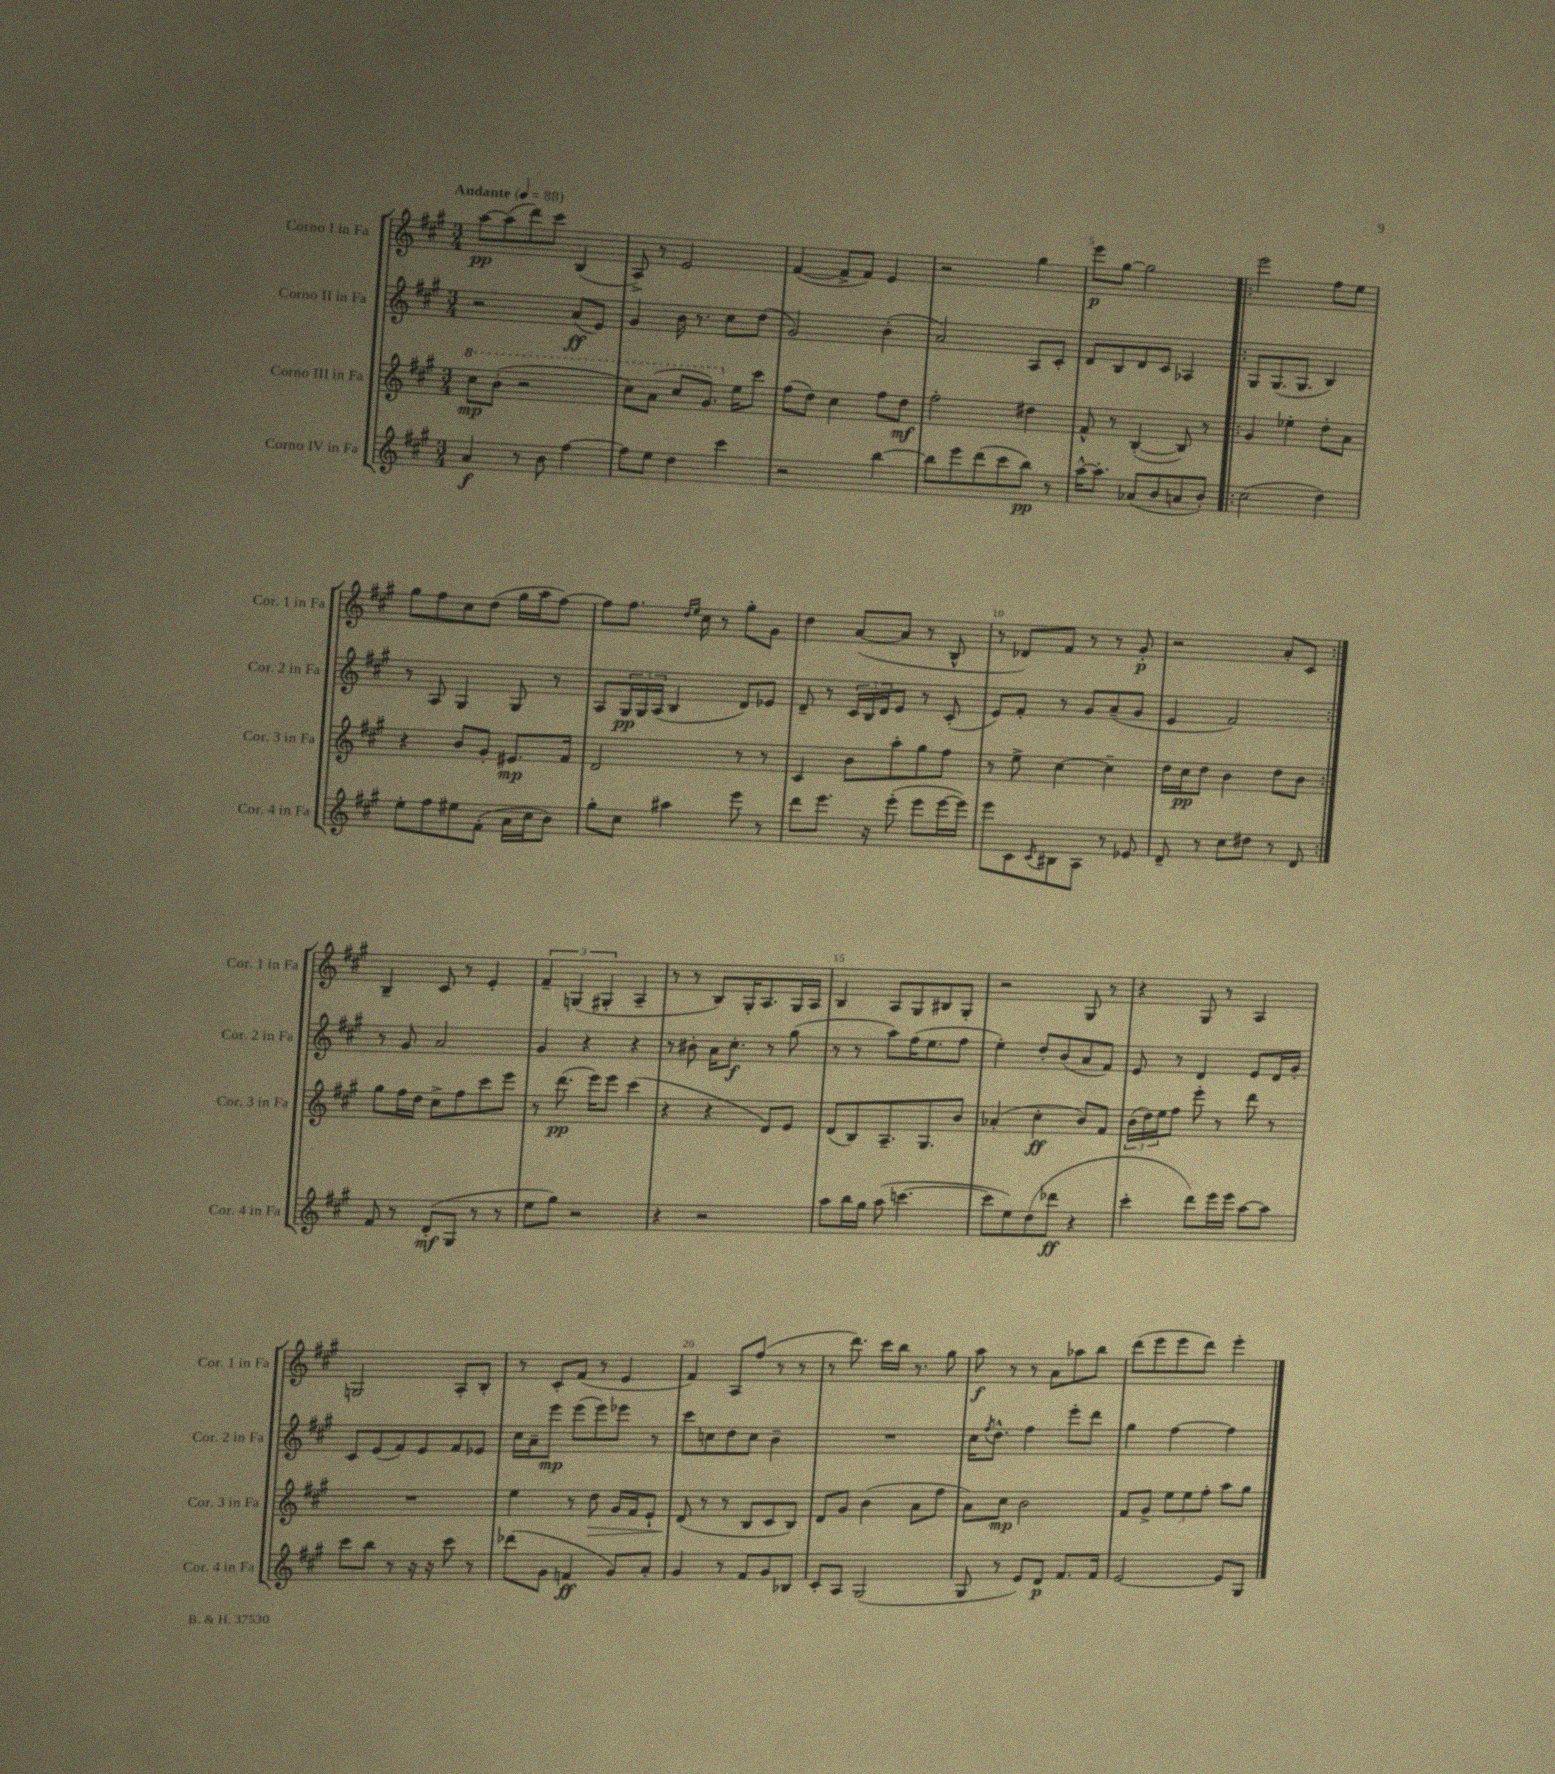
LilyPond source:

<<
\new StaffGroup <<
\new Staff = "s0" \with { instrumentName = "Corno I in Fa" shortInstrumentName = "Cor. 1 in Fa" } {
    \clef treble \key a \major \numericTimeSignature \time 3/4 \tempo "Andante" 4 = 88
    a''8~\pp a''8( d'''8) cis'''8 b4( |
    a8->) r8 e'2 |
    fis'4~( fis'8-> fis'8) e'4 |
    r2 gis''4 |
    e'''8\p gis''8~ gis''2 |
    \repeat volta 2 { e'''2 fis''8 e''8 |
    gis''8 fis''8 cis''8 d''8( gis''16 a''16 fis''8~) |
    fis''8 fis''8. \grace { d''16 e''16 } cis''16 r8 gis''8-. gis'8 |
    d''4 a'8~( a'8 r8 b8-^ |
    r8 des'8) fis'8 r8 r8 gis'8-.\p |
    r2 a'8-. cis'8 | }
    b4-- cis'8 r8 e'4-. |
    \tuplet 3/2 { fis'4-- g4( gis4-. } a4-- |
    r8 r8 b8) gis16-. a8. gis16 a16 |
    b4 a8 gis8 bis8 gis8-. |
    r2 gis8 r8 |
    r4 gis8 r8 a4 |
    g2 a8-. b8-. |
    r8 cis'8-. fis'8( r8 e'4 |
    fis'4) a8 fis''8( r8 r8 |
    r8 d'''8.) cis'''16 b''16 r8. gis''8 |
    a''8\f r8 r8 a'8 aes''8 b''8 |
    d'''8( e'''8 e'''8 d'''8) e'''4-. \bar "|." |
}
\new Staff = "s1" \with { instrumentName = "Corno II in Fa" shortInstrumentName = "Cor. 2 in Fa" } {
    \clef treble \key a \major \numericTimeSignature \time 3/4
    r2 a'8\ff( e'8) |
    gis'4 b'16 r8. cis''8 d''8( |
    gis'2) b'4-.( |
    a'2) a8 cis'8-. |
    d'8 b8 d'8 cis'8 aes4 |
    \repeat volta 2 { gis8 gis8.( gis8. b4) |
    r8 a8 gis4 gis8 r8 |
    a8 \tuplet 3/2 { gis16\pp gis16 a16( } b4 d'8) ees'8 |
    d'8-- r8 \tuplet 3/2 { cis'16 b16 d'16 } e'8 r8 cis'8-.( |
    e'8) fis'8-. r8 gis'8 a'8--( gis'8 |
    e'4 fis'2) | }
    r8 gis'8 a'2 |
    gis'4 r4 r4 |
    r8 bis'8-. a'16 cis''8.-.\f r8 gis''8( |
    r8 r8 a''8) fis''16( e''8. fis''8 |
    e''4-.) d''8-. b'8( a'8 fis'8) |
    e'8 r8 d'4 e'8 d'16 gis'16-. |
    cis'8 e'8( fis'8) e'8 fis'8 ees'8 |
    cis''16 a'16-- e'''8\mp e'''8( e'''8) ees'''8 r8 |
    cis'''8 c''8 d''8 c''8 b'4-- |
    R2. |
    cis''16 \acciaccatura { fis''8 } d''8.-^ fis''4 e'''8-. d'''8 |
    gis''4 fis''4~ fis''4 \bar "|." |
}
\new Staff = "s2" \with { instrumentName = "Corno III in Fa" shortInstrumentName = "Cor. 3 in Fa" } {
    \clef treble \key a \major \numericTimeSignature \time 3/4
    \ottava #1 cis'''8\mp b''8-.( r2 |
    cis'''8) a''8( cis'''8 gis''8.) \ottava #0 e''16 cis'''8 |
    fis''8( d''8) cis''4 fis''8 d''8\mf |
    fis''2-. dis''4 |
    fis'8-^ r8 b4~-.( b8) r8 |
    \repeat volta 2 { gis'4 ees''4-. d''8-. a'8 |
    r4 b'8 gis'8-. eis'8.\mp fis'16 |
    d'2 r8 r8 |
    cis'4 b'8 a''8-. gis''8 fis''8 |
    r8 e''8-> cis''4~ cis''4-- |
    d''16 cis''16\pp d''8 b'4 d''8 b'8 | }
    gis''8 fis''16 d''16 cis''8-> fis''8 cis'''8 e'''8 |
    r8 d'''8.\pp( e'''16) e'''8 cis'''4( |
    r4 r4 d'8) e'8 |
    d'8( b8) a8.-- gis8. b'8 |
    aes'4-.( cis''4-.\ff b'8) fis'8 |
    \tuplet 3/2 { b'16( d''16) e''16 } fis''8 e'''8-. r8 d'''8 r8 |
    R2. |
    e''4 r8 d''8\> gis'16 fis'16 e'8-! |
    d'8\!( r8 r8 b8 cis'8 b8) |
    d'8 gis'8 b'4( a'8 fis''8 |
    a'8) cis''8\mp b'2 |
    fis'8 gis'8-> \tuplet 3/2 { e''8 e''8 fis''8-. } a''8 gis''8 \bar "|." |
}
\new Staff = "s3" \with { instrumentName = "Corno IV in Fa" shortInstrumentName = "Cor. 4 in Fa" } {
    \clef treble \key a \major \numericTimeSignature \time 3/4
    a'4\f r8 b'8 fis''4~ |
    fis''8 e''8 d''4 cis'''4 |
    r2 b''4~ |
    b''8 e'''8 d'''8( cis'''8 b''8\pp) r8 |
    a''16~-^ a''8.-. aes'8( b'8 a'8 b'8-.) |
    \repeat volta 2 { cis''2( d''4) |
    e''8-. fis''8 eis''8 fis'8-.( a'16 cis''16 b'8) |
    gis''8-. cis''8 ais''4 e'''8 r8 |
    d'''8 e'''8. r16 e'''8-.( e'''8 e'''16~ e'''16) |
    e'''8 cis'8 \acciaccatura { cis'8 } bis8 a8 r8 ees'8 |
    d'8-- r8 cis''8 dis''8 r8 d'8 | }
    fis'8 r8 d'8-.\mf( gis8 r8 r8 |
    e''8 gis''8) r2 |
    r4 r2 |
    a''8 b''16 gis''16 a''8( c'''4.~ |
    c'''8 e''8) d''8( des'''8\ff r4 |
    cis'''4-. d'''8) e'''16 e'''16 a''8~ a''8 |
    cis'''8 b''8 r8 r16 r16 cis'''8 r8 |
    des'''8( gis'8 f'4\ff gis'8) a'8-. |
    gis'4 r8 fis'8 gis'8 bes8 |
    cis'8-. a8 gis2( |
    gis8 r8 e'8) d'8\p fis'8. fis'16 |
    e'2~ e'8 gis8 \bar "|." |
}
>>
>>
\layout { \context { \Score \override BarNumber.break-visibility = ##(#f #t #t) barNumberVisibility = #(every-nth-bar-number-visible 5) } }
